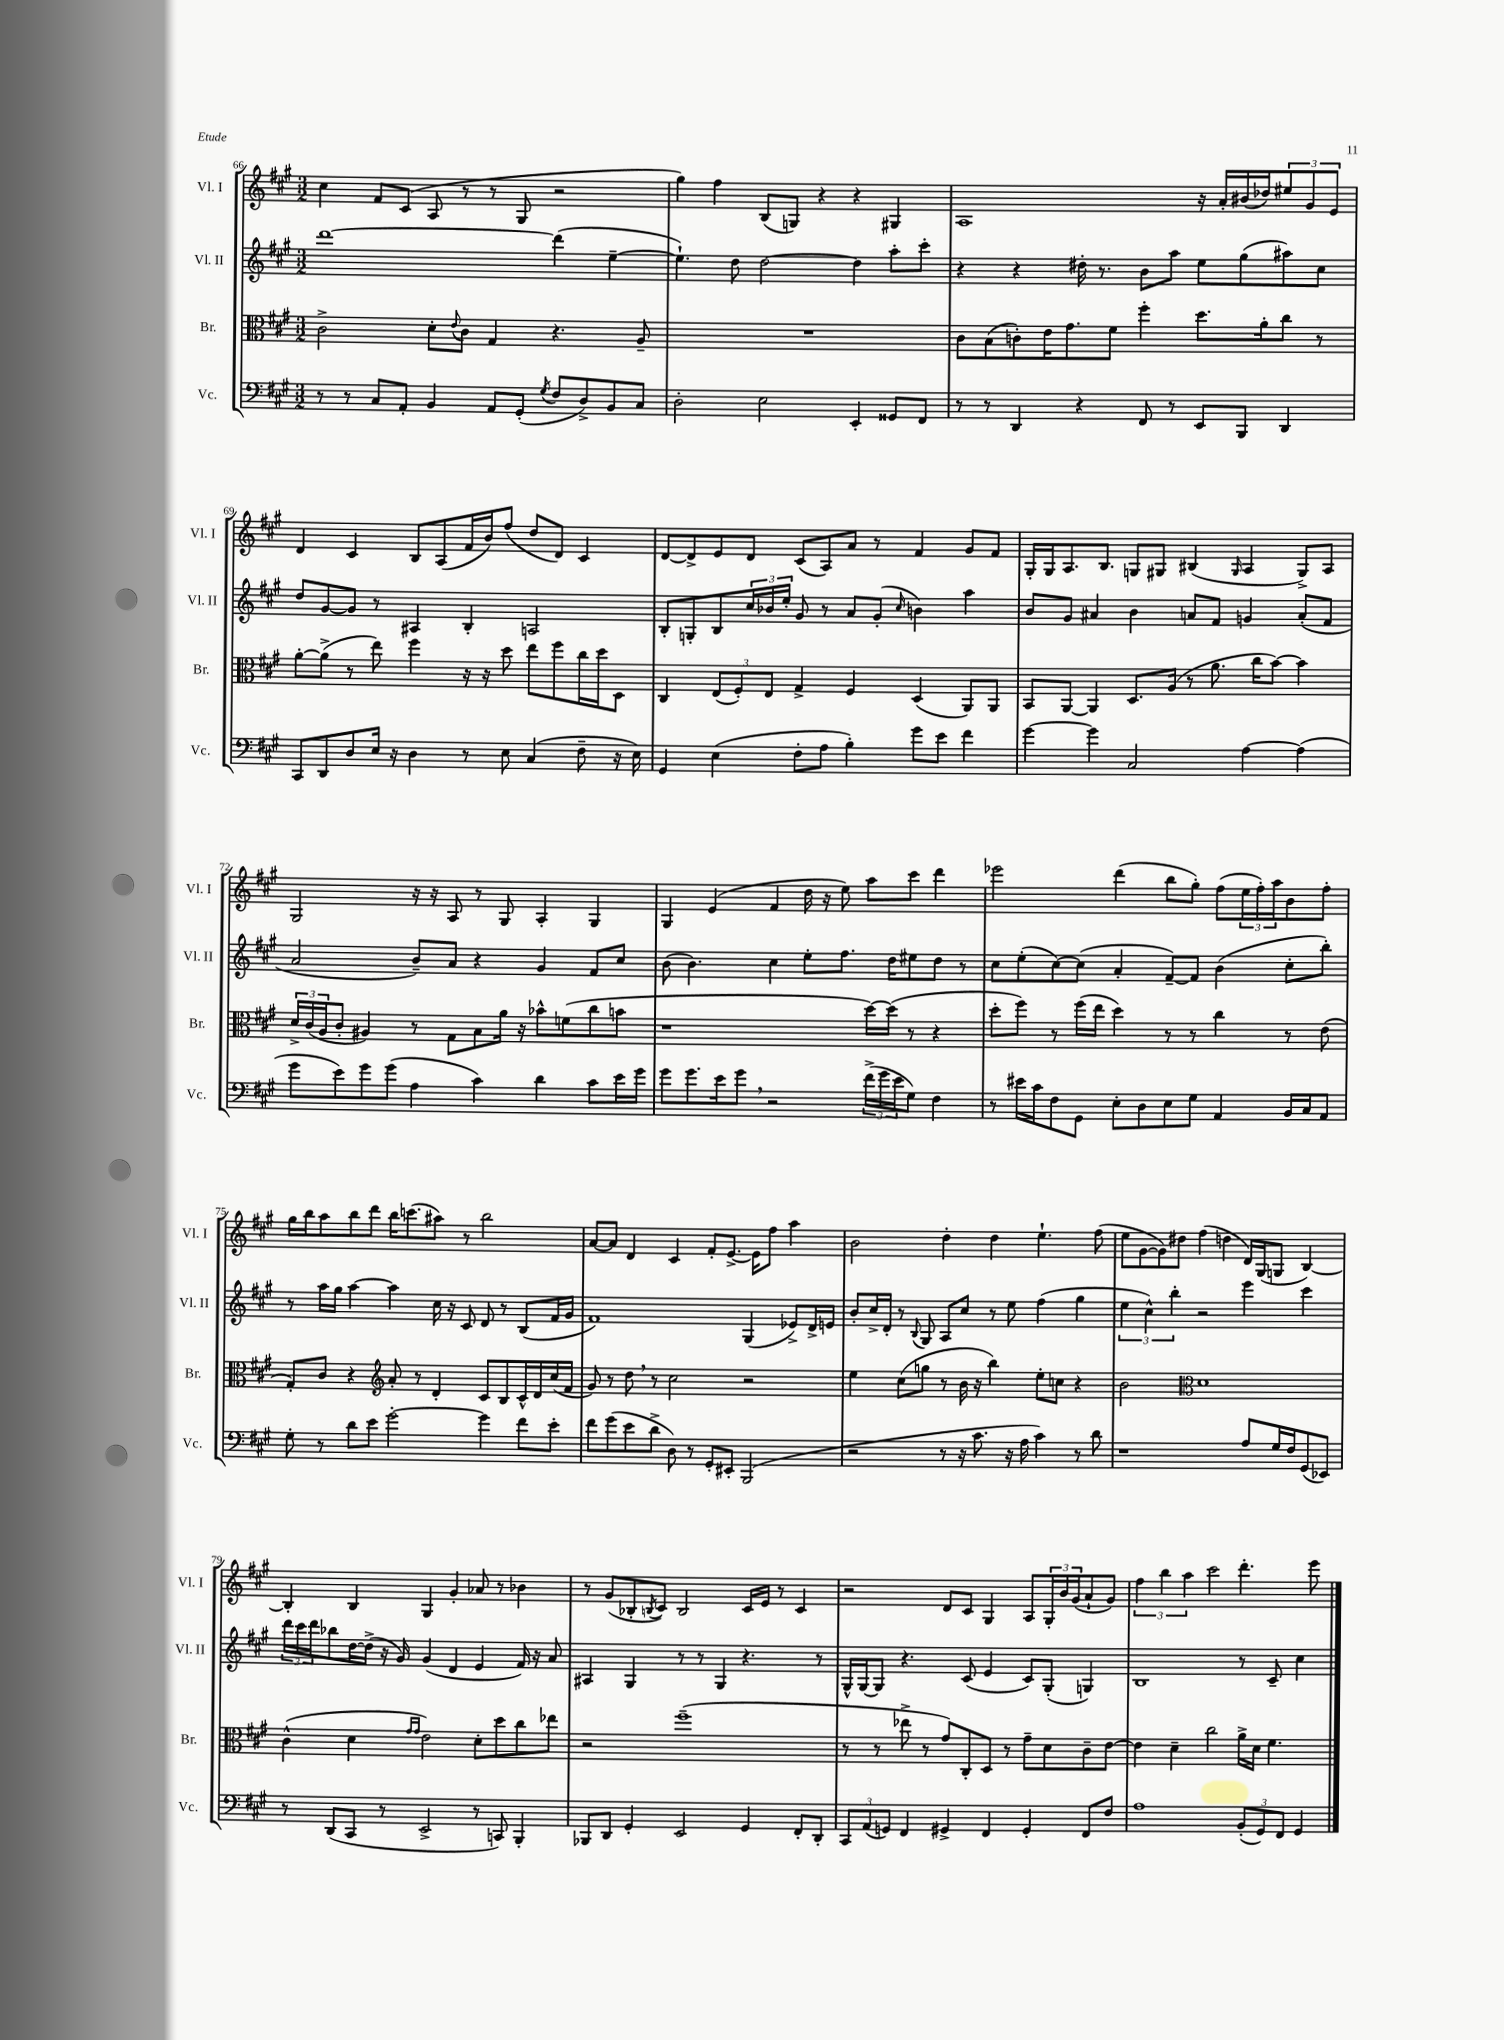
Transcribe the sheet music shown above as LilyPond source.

<<
\new StaffGroup <<
\new Staff = "s0" \with { instrumentName = "Vl. I" shortInstrumentName = "Vl. I" } {
    \clef treble \key a \major \numericTimeSignature \time 3/2
    cis''4 fis'8 cis'8( a8 r8 r8 gis8 r2 |
    gis''4) fis''4 b8( g8) r4 r4 gis4 |
    a1 r16 a'16-. bis'16( des''16) \tuplet 3/2 { eis''8 gis'8 e'8 } |
    d'4 cis'4 b8 a8( fis'16 b'16) fis''8( d''8 d'8) cis'4 |
    d'8~ d'8-> e'8 d'8 cis'8( a8) a'8 r8 fis'4 gis'8 fis'8 |
    gis16-. gis16 a8. b8. g8 gis8 bis4( \grace { gis16 } a4 gis8->) a8 |
    gis2 r16 r16 a8 r8 gis8 a4-. gis4 |
    gis4 e'4( fis'4 d''16 r16 e''8) a''8 cis'''8 d'''4 |
    ees'''2 d'''4( b''8 gis''8-.) fis''8( \tuplet 3/2 { e''16 fis''16-.) a''16 } b'8 fis''8-. |
    gis''16 b''16 a''8 b''8 d'''8 b''16 c'''8.( ais''8) r8 b''2 |
    a'8~ a'8 d'4 cis'4 fis'8-. e'8.~-> e'16 fis''8 a''4 |
    b'2 d''4-. d''4 e''4.-! fis''8( |
    e''8 gis'8~ gis'8) dis''8 fis''4( d''4 d'16) gis16( g8 b4~) |
    b4-. b4 gis4 gis'4-. aes'8 r8 bes'4 |
    r8 gis'8( bes8-. \acciaccatura { b8 } cis'8) b2 cis'16 e'16 r8 cis'4 |
    r2 d'8 cis'8 gis4 a8 \tuplet 3/2 { gis16-. b'16 gis'16( } a'8-! gis'8) |
    \tuplet 3/2 { fis''4 b''4 a''4 } cis'''2 d'''4.-. e'''8 \bar "|." |
}
\new Staff = "s1" \with { instrumentName = "Vl. II" shortInstrumentName = "Vl. II" } {
    \clef treble \key a \major \numericTimeSignature \time 3/2
    d'''1~ d'''4( e''4~-- |
    e''4.-!) d''8 d''2~ d''4 a''8-. cis'''8-. |
    r4 r4 dis''16-. r8. b'8 a''8 e''8 gis''8( ais''8) cis''8 |
    d''8 gis'8~ gis'8 r8 ais4 b4-. a2 |
    b8-. g8-. b8 \tuplet 3/2 { cis''16 bes'16 e''16-. } gis'8 r8 a'8 gis'8-.( \grace { cis''16 } b'4) a''4 |
    b'8 gis'8 ais'4 b'4 a'8 fis'8 g'4 a'8-.( fis'8 |
    a'2 b'8--) a'8 r4 gis'4 fis'8 cis''8 |
    b'8( b'4.) cis''4 e''8-. fis''8. d''16 eis''8 d''8 r8 |
    cis''8 e''8-.( cis''8~) cis''8( a'4-. fis'8~--) fis'8 b'4( cis''8-. b''8-.) |
    r8 a''16 gis''16 a''4~ a''4 cis''16 r16 cis'8 d'8 r8 b8( fis'16 gis'16 |
    fis'1) gis4( ees'8->) d'16-> e'16 |
    b'8-. cis''16-> d'16-. r8 \appoggiatura { b8 } gis8 a8 cis''8 r8 e''8 fis''4( gis''4 |
    \tuplet 3/2 { e''4 cis''4-^) b''4-. } r2 e'''4 cis'''4 |
    \tuplet 3/2 { d'''16 cis'''16 d'''16 } bes''8 d''16~ d''16->( r16 gis'16) gis'4( d'4 e'4 fis'16) r16 a'8 |
    ais4 gis4 r8 r8 gis4 r4. r8 |
    gis16-^ gis16~ gis8 r4. cis'8( e'4 cis'8) gis8-.( g4) |
    b1 r8 cis'8-- cis''4 \bar "|." |
}
\new Staff = "s2" \with { instrumentName = "Br." shortInstrumentName = "Br." } {
    \clef alto \key a \major \numericTimeSignature \time 3/2
    cis'2-> d'8-. \appoggiatura { e'8 } cis'8 gis4 r4. a8-- |
    R1. |
    cis'8 b8( c'8-.) e'16 gis'8. fis'8 fis''4-. d''8. a'16-. cis''8 r8 |
    a'8~-. a'8->( r8 e''8) fis''4 r16 r16 d''8 e''8 fis''8 cis''16 d''16 d8 |
    cis4 \tuplet 3/2 { e8( fis8-.) e8 } gis4-> fis4 d4( a,8) a,8 |
    b,8 a,8~ a,4 d8. a16( r8 a'8. cis''16 b'8~) b'4 |
    \tuplet 3/2 { d'16-> cis'16( a16 } cis'8-. ais4) r8 gis8 b8 a'16 r16 bes'8-^ f'8( cis''8 b'8 |
    r1 d''16~) d''16( r8 r4 |
    d''8-. fis''8) r8 fis''16( e''16 d''4) r8 r8 cis''4 r8 e'8( |
    gis8-.) cis'8 r4 \clef treble a'8-. r8 d'4-. cis'8 b8 cis'16-^ d'16 cis''16( fis'16 |
    gis'8) r8 d''8 \breathe r8 cis''2 r2 |
    e''4 cis''8( g''8 r8 b'16 r16 b''4) e''8-. c''8 r4 |
    b'2 \clef alto d'1 |
    cis'4-^( d'4 \grace { gis'16 gis'16 } e'2) d'8-. d''8 cis''8 ees''8 |
    r2 fis''1--( |
    r8 r8 ees''8-> r8 gis'8) cis8-. d8 r8 gis'8-- d'8 cis'8-- e'8~ |
    e'4 d'4-- cis''2 a'16-> d'16 fis'4. \bar "|." |
}
\new Staff = "s3" \with { instrumentName = "Vc." shortInstrumentName = "Vc." } {
    \clef bass \key a \major \numericTimeSignature \time 3/2
    r8 r8 cis8 a,8-. b,4 a,8 gis,8-.( \acciaccatura { gis8 } fis8 d8->) b,8 cis8 |
    d2-. e2 e,4-. gisis,8 fis,8 |
    r8 r8 d,4 r4 fis,8 r8 e,8 b,,8 d,4 |
    cis,8 d,8 d8 e16 r16 d4 r8 e8 cis4( fis8-- r16 e16) |
    gis,4 e4( fis8-. a8 b4-.) gis'8 e'8 fis'4 |
    gis'4~ gis'4 cis2 a4~ a4( |
    gis'8 e'8) gis'8 gis'8( a4 cis'4) d'4 cis'8 e'16 gis'16 |
    gis'8 gis'8. e'16 gis'8 \breathe r2 \tuplet 3/2 { fis'16->( gis'16 e'16 } gis8) fis4 |
    r8 eis'16 cis'16 fis8 gis,8 e8-. d8 e8 gis8 a,4 b,16 cis16 a,8 |
    gis8-. r8 d'8 e'8 gis'2~-. gis'4 fis'8 e'8-. |
    fis'8 gis'8( e'8 d'8-> d8) r8 gis,8-. eis,8-. b,,2( |
    r2 r8 r16 cis'8. r16 a16 cis'4) r8 d'8 |
    r1 a8 gis16 fis16 gis,8( ees,8) |
    r8 d,8( cis,8 r8 e,2-> r8 c,8) b,,4-. |
    bes,,8 d,8 gis,4-. e,2 gis,4 fis,8-. d,8-. |
    \tuplet 3/2 { cis,8 a,8( g,8) } fis,4 gis,4-> fis,4 gis,4-. fis,8 fis8 |
    a1 \tuplet 3/2 { b,8-.( gis,8) fis,8 } gis,4 \bar "|." |
}
>>
>>
\layout { \context { \Score currentBarNumber = #66 } }
